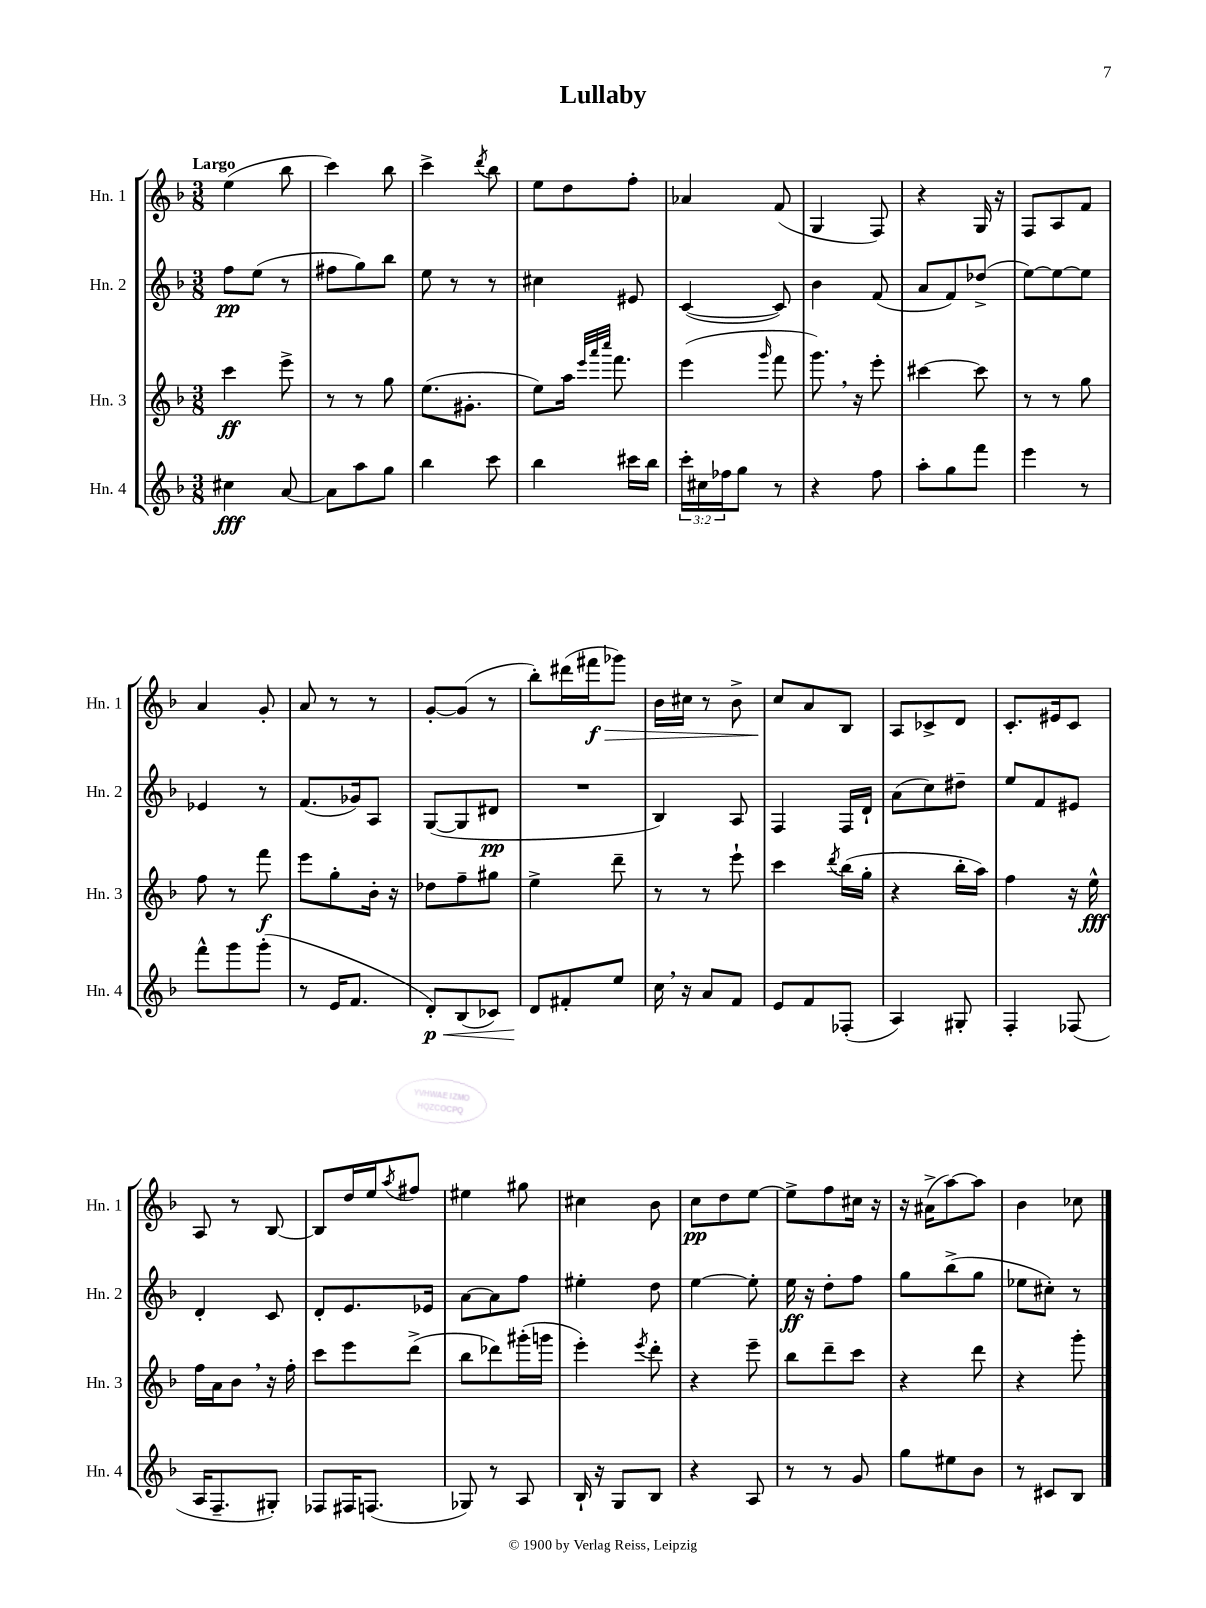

**kern	**kern	**kern	**kern
*staff4	*staff3	*staff2	*staff1
*clefG2	*clefG2	*clefG2	*clefG2
*k[b-]	*k[b-]	*k[b-]	*k[b-]
*M3/8	*M3/8	*M3/8	*M3/8
4cc#	4ccc	8ff	(4ee
.	.	(8ee	.
[8a	8eee^	8r	8bb-
=	=	=	=
8a]	8r	8ff#	4ccc)
8aa	8r	8gg)	.
8gg	8gg	8bb-	8bb-
=	=	=	=
4bb-	(8.ee	8ee	4ccc^
.	.	8r	.
.	8.g#'	.	.
.	.	.	8qddd
8ccc	.	8r	8bb-
=	=	=	=
4bb-	8ee)	4cc#	8ee
.	16aa	.	8dd
.	32qqeee	.	.
.	32qqaaa	.	.
.	32qqcccc	.	.
.	8.fff	.	.
16ccc#	.	8e#	8ff'
16bb-	.	.	.
=	=	=	=
24ccc'	(4eee	([4c	4a-
24cc#	.	.	.
24ff-	.	.	.
8gg	.	.	.
.	16qqggg	.	.
8r	8fff	8c])	(8f
=	=	=	=
4r	8.ggg)	4b-	4G
.	16r	.	.
8ff	8eee'	(8f	8F)
=	=	=	=
8aa'	[4ccc#	8a	4r
8gg	.	8f)	.
8fff	8ccc#]	(8dd-^	16G
.	.	.	16r
=	=	=	=
4eee	8r	[8ee)	8F
.	8r	8ee_	8A
8r	8gg	8ee]	8f
=	=	=	=
8fff^^	8ff	4e-	4a
8ggg	8r	.	.
(8ggg'	8fff	8r	8g'
=	=	=	=
8r	8eee	(8.f	8a
16e	8gg'	.	8r
8.f	.	16g-)	.
.	16b-'	8A	8r
.	16r	.	.
=	=	=	=
8d')	8dd-	([8G	[8g'
(8B-	8ff~	8G]	(8g]
8c-)	8gg#	8d#	8r
=	=	=	=
8d	4ee^	4.r	8bb-')
8f#'	.	.	(16ddd#
.	.	.	16fff#
8ee	8ddd~	.	8ggg-)
=	=	=	=
16cc	8r	4B-)	16b-
16r	.	.	16cc#
8a	8r	.	8r
8f	8eee`	8A	8b-^
=	=	=	=
8e	4ccc	4F	8cc
8f	.	.	8a
.	8qddd	.	.
(8F-'	(16bb-	16F	8B-
.	16gg'	16d`	.
=	=	=	=
4A)	4r	(8a	8A
.	.	8cc)	8c-^
8G#'	16bb-'	8dd#~	8d
.	16aa)	.	.
=	=	=	=
4F'	4ff	8ee	8.c'
.	.	8f	.
.	.	.	16e#
(8F-	16r	8e#	8c
.	16ee^^	.	.
=	=	=	=
16A	16ff	4d'	8A
8.F~	16a	.	.
.	8b-	.	8r
8G#')	16r	8c	[8B-
.	16ff'	.	.
=	=	=	=
8F-	8ccc	8d'	8B-]
16F#	8eee	8.e	16dd
(8.F	.	.	16ee
.	.	.	8qaa
.	(8ddd^	.	8ff#
.	.	16e-	.
=	=	=	=
8G-)	8bb-	[8a	4ee#
8r	8ddd-)	8a]	.
8A	(16ggg#'	8ff	8gg#
.	16ggg	.	.
=	=	=	=
16B-`	4eee')	4ee#'	4cc#
16r	.	.	.
8G	.	.	.
.	8qeee	.	.
8B-	8ddd'	8dd	8b-
=	=	=	=
4r	4r	[4ee	8cc
.	.	.	8dd
8A	8eee~	8ee']	[8ee
=	=	=	=
8r	8bb-	16ee	8ee^]
.	.	16r	.
8r	8ddd~	8dd'	8ff
8g	8ccc	8ff	16cc#
.	.	.	16r
=	=	=	=
8gg	4r	8gg	16r
.	.	.	(16a#^
8ee#	.	(8bb-^	[8aa)
8b-	8ddd	8gg	8aa]
=	=	=	=
8r	4r	8ee-	4b-
8c#	.	8cc#')	.
8B-	8ggg'	8r	8cc-
==	==	==	==
*-	*-	*-	*-
